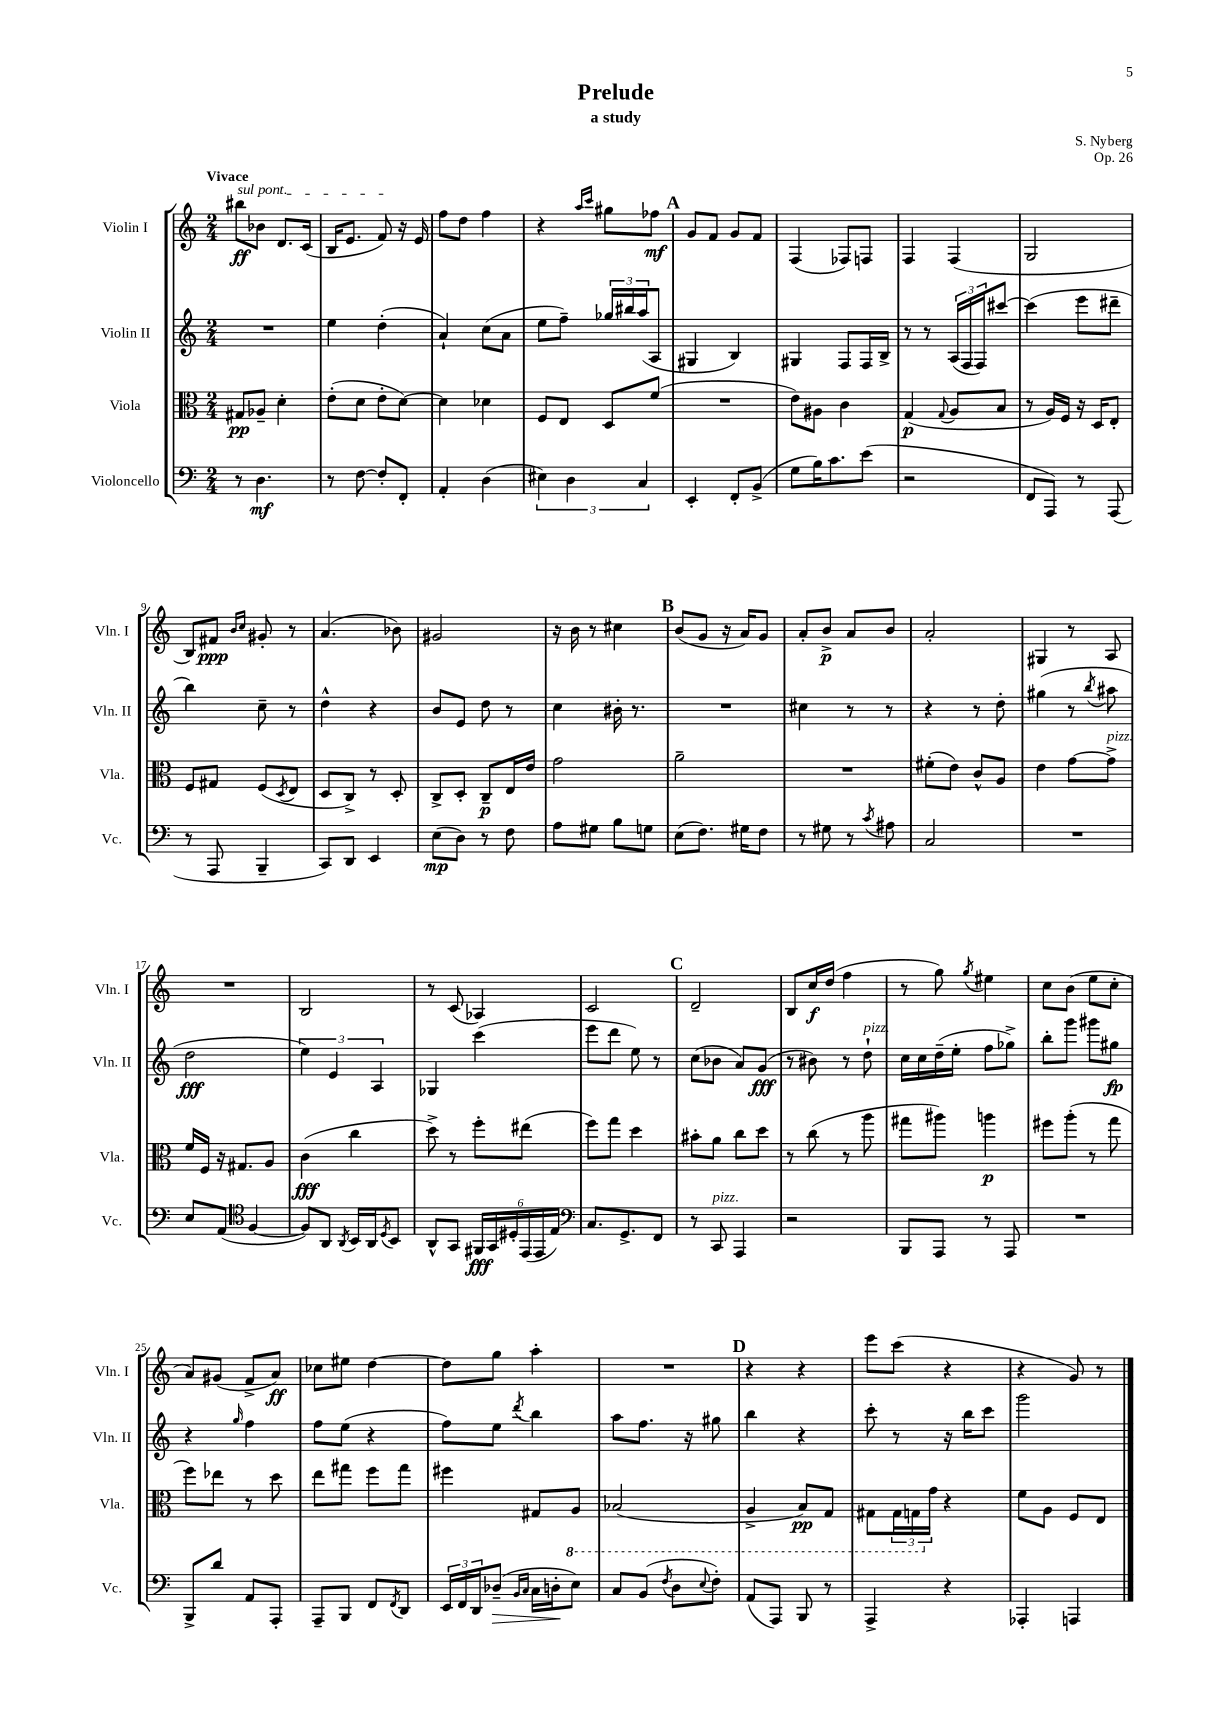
\header { title = "Prelude" composer = "S. Nyberg" subtitle = "a study" opus = "Op. 26" }
<<
\new StaffGroup <<
\new Staff = "s0" \with { instrumentName = "Violin I" shortInstrumentName = "Vln. I" } {
    \clef treble \key c \major \numericTimeSignature \time 2/4 \tempo "Vivace"
    \once \override TextSpanner.bound-details.left.text = \markup { \italic "sul pont." } bis''8\ff\startTextSpan bes'8 d'8. c'16( |
    b16 e'8. f'8\stopTextSpan) r16 e'16 |
    f''8 d''8 f''4 |
    r4 \grace { a''16 c'''16 } gis''8 fes''8\mf |
    \mark \markup { \bold "A" } g'8 f'8 g'8 f'8 |
    f4( fes8) f8 |
    f4 f4( |
    g2 |
    b8) fis'8\ppp \grace { b'16 c''16 } gis'8-. r8 |
    a'4.( bes'8) |
    gis'2 |
    r16 b'16 r8 cis''4 |
    \mark \markup { \bold "B" } b'8( g'8 r16 a'16) g'8 |
    a'8-. b'8->\p a'8 b'8 |
    a'2-. |
    gis4 r8 a8 |
    R2 |
    b2 |
    r8 c'8( aes4) |
    c'2 |
    \mark \markup { \bold "C" } d'2-- |
    b8 c''16\f d''16( f''4 |
    r8 g''8) \acciaccatura { g''8 } eis''4 |
    c''8 b'8( e''8 c''8-. |
    a'8) gis'8( f'8-> a'8\ff) |
    ces''8 eis''8 d''4~ |
    d''8 g''8 a''4-. |
    R2 |
    \mark \markup { \bold "D" } r4 r4 |
    e'''8 c'''8( r4 |
    r4 g'8) r8 \bar "|." |
}
\new Staff = "s1" \with { instrumentName = "Violin II" shortInstrumentName = "Vln. II" } {
    \clef treble \key c \major \numericTimeSignature \time 2/4
    R2 |
    e''4 d''4-.( |
    a'4-!) c''8( a'8 |
    e''8 f''8--) \tuplet 3/2 { ges''16 bis''16 a''16( } a8 |
    \mark \markup { \bold "A" } gis4 b4) |
    gis4 f8 f16 b16-> |
    r8 r8 \tuplet 3/2 { a16( f16 f16) } cis'''8~ |
    cis'''4( e'''8 dis'''8-- |
    b''4) c''8-- r8 |
    d''4-^ r4 |
    b'8 e'8 d''8 r8 |
    c''4 bis'16-. r8. |
    \mark \markup { \bold "B" } R2 |
    cis''4 r8 r8 |
    r4 r8 d''8-. |
    gis''4( r8 \acciaccatura { b''8 } ais''8 |
    d''2\fff |
    \tuplet 3/2 { e''4) e'4 a4 } |
    ges4 c'''4( |
    e'''8 d'''8 e''8) r8 |
    \mark \markup { \bold "C" } c''8( bes'8 a'8) g'8\fff( |
    r8 bis'8) r8 d''8-!^\markup { \italic "pizz." } |
    c''16 c''16 d''16--( e''16-. f''8 ges''8->) |
    b''8-. g'''8 gis'''8 gis''8\fp |
    r4 \grace { g''16 } f''4 |
    f''8 e''8( r4 |
    f''8) e''8 \acciaccatura { d'''8 } b''4 |
    a''8 f''8. r16 gis''8 |
    \mark \markup { \bold "D" } b''4 r4 |
    c'''8-. r8 r16 b''16 c'''8 |
    g'''2 \bar "|." |
}
\new Staff = "s2" \with { instrumentName = "Viola" shortInstrumentName = "Vla." } {
    \clef alto \key c \major \numericTimeSignature \time 2/4
    gis8\pp aes8-- d'4-. |
    e'8-.( d'8 e'8-. d'8~) |
    d'4 des'4 |
    f8 e8 d8 f'8( |
    \mark \markup { \bold "A" } R2 |
    e'8) ais8 c'4 |
    g4\p( \appoggiatura { g8 } a8 b8 |
    r8 a16) f16 r16 d16 e8-. |
    f8 gis8 f8( \acciaccatura { d8 } e8 |
    d8 c8->) r8 d8-. |
    c8-> d8-. c8--\p e16 e'16 |
    g'2 |
    \mark \markup { \bold "B" } a'2-- |
    R2 |
    fis'8-.( e'8) c'8-^ a8 |
    e'4 g'8~ g'8->^\markup { \italic "pizz." } |
    f'16 f16 r16 gis8. a8 |
    c'4\fff( c''4 |
    d''8->) r8 f''8-. eis''8( |
    f''8) g''8 d''4 |
    \mark \markup { \bold "C" } bis'8-. a'8 c''8 d''8 |
    r8 c''8( r8 a''8 |
    gis''8 ais''8) a''4\p |
    fis''8 a''8-.( r8 g''8 |
    f''8) ees''8 r8 d''8 |
    e''8 gis''8 f''8 gis''8 |
    fis''4 gis8 \ottava #-1 a,8 |
    bes,2( |
    \mark \markup { \bold "D" } a,4-> b,8\pp) g,8 |
    gis,8 \tuplet 3/2 { gis,16 g,16 \ottava #0 g'16 } r4 |
    f'8 a8 f8 e8 \bar "|." |
}
\new Staff = "s3" \with { instrumentName = "Violoncello" shortInstrumentName = "Vc." } {
    \clef bass \key c \major \numericTimeSignature \time 2/4
    r8 d4.\mf |
    r8 f8~ f8-. f,8-. |
    a,4-. d4( |
    \tuplet 3/2 { eis4) d4 c4 } |
    \mark \markup { \bold "A" } e,4-. f,8-. b,8->( |
    g8 b16) c'8. e'8( |
    r2 |
    f,8 a,,8) r8 a,,8( |
    r8 a,,8 b,,4-- |
    c,8) d,8 e,4 |
    e8\mp( d8) r8 f8 |
    a8 gis8 b8 g8 |
    \mark \markup { \bold "B" } e8( f8.) gis16 f8 |
    r8 gis8 r8 \acciaccatura { c'8 } ais8 |
    c2 |
    R2 |
    e8 a,8( \clef tenor f4~ |
    f8) a,8 \acciaccatura { a,8 } b,16 a,16 \acciaccatura { d8 } b,8 |
    a,8-^ g,8 \tuplet 6/4 { fis,16\fff g,16 dis16-. e,16( e,16 e16) } |
    \clef bass c8. g,8.-> f,8 |
    \mark \markup { \bold "C" } r8 c,8^\markup { \italic "pizz." } a,,4 |
    r2 |
    b,,8 a,,8 r8 a,,8 |
    R2 |
    b,,8-> d'8 a,8 a,,8-. |
    a,,8-- b,,8 f,8 \acciaccatura { f,8 } d,8 |
    \tuplet 3/2 { e,16 f,16 d,16 } des8--\>( \grace { b,16 c16 } c16 d16-.\! e8) |
    c8 b,8( \acciaccatura { f8 } d8 \appoggiatura { e8 } f8-.) |
    \mark \markup { \bold "D" } a,8( a,,8) b,,8 r8 |
    a,,4-> r4 |
    aes,,4-. a,,4 \bar "|." |
}
>>
>>
